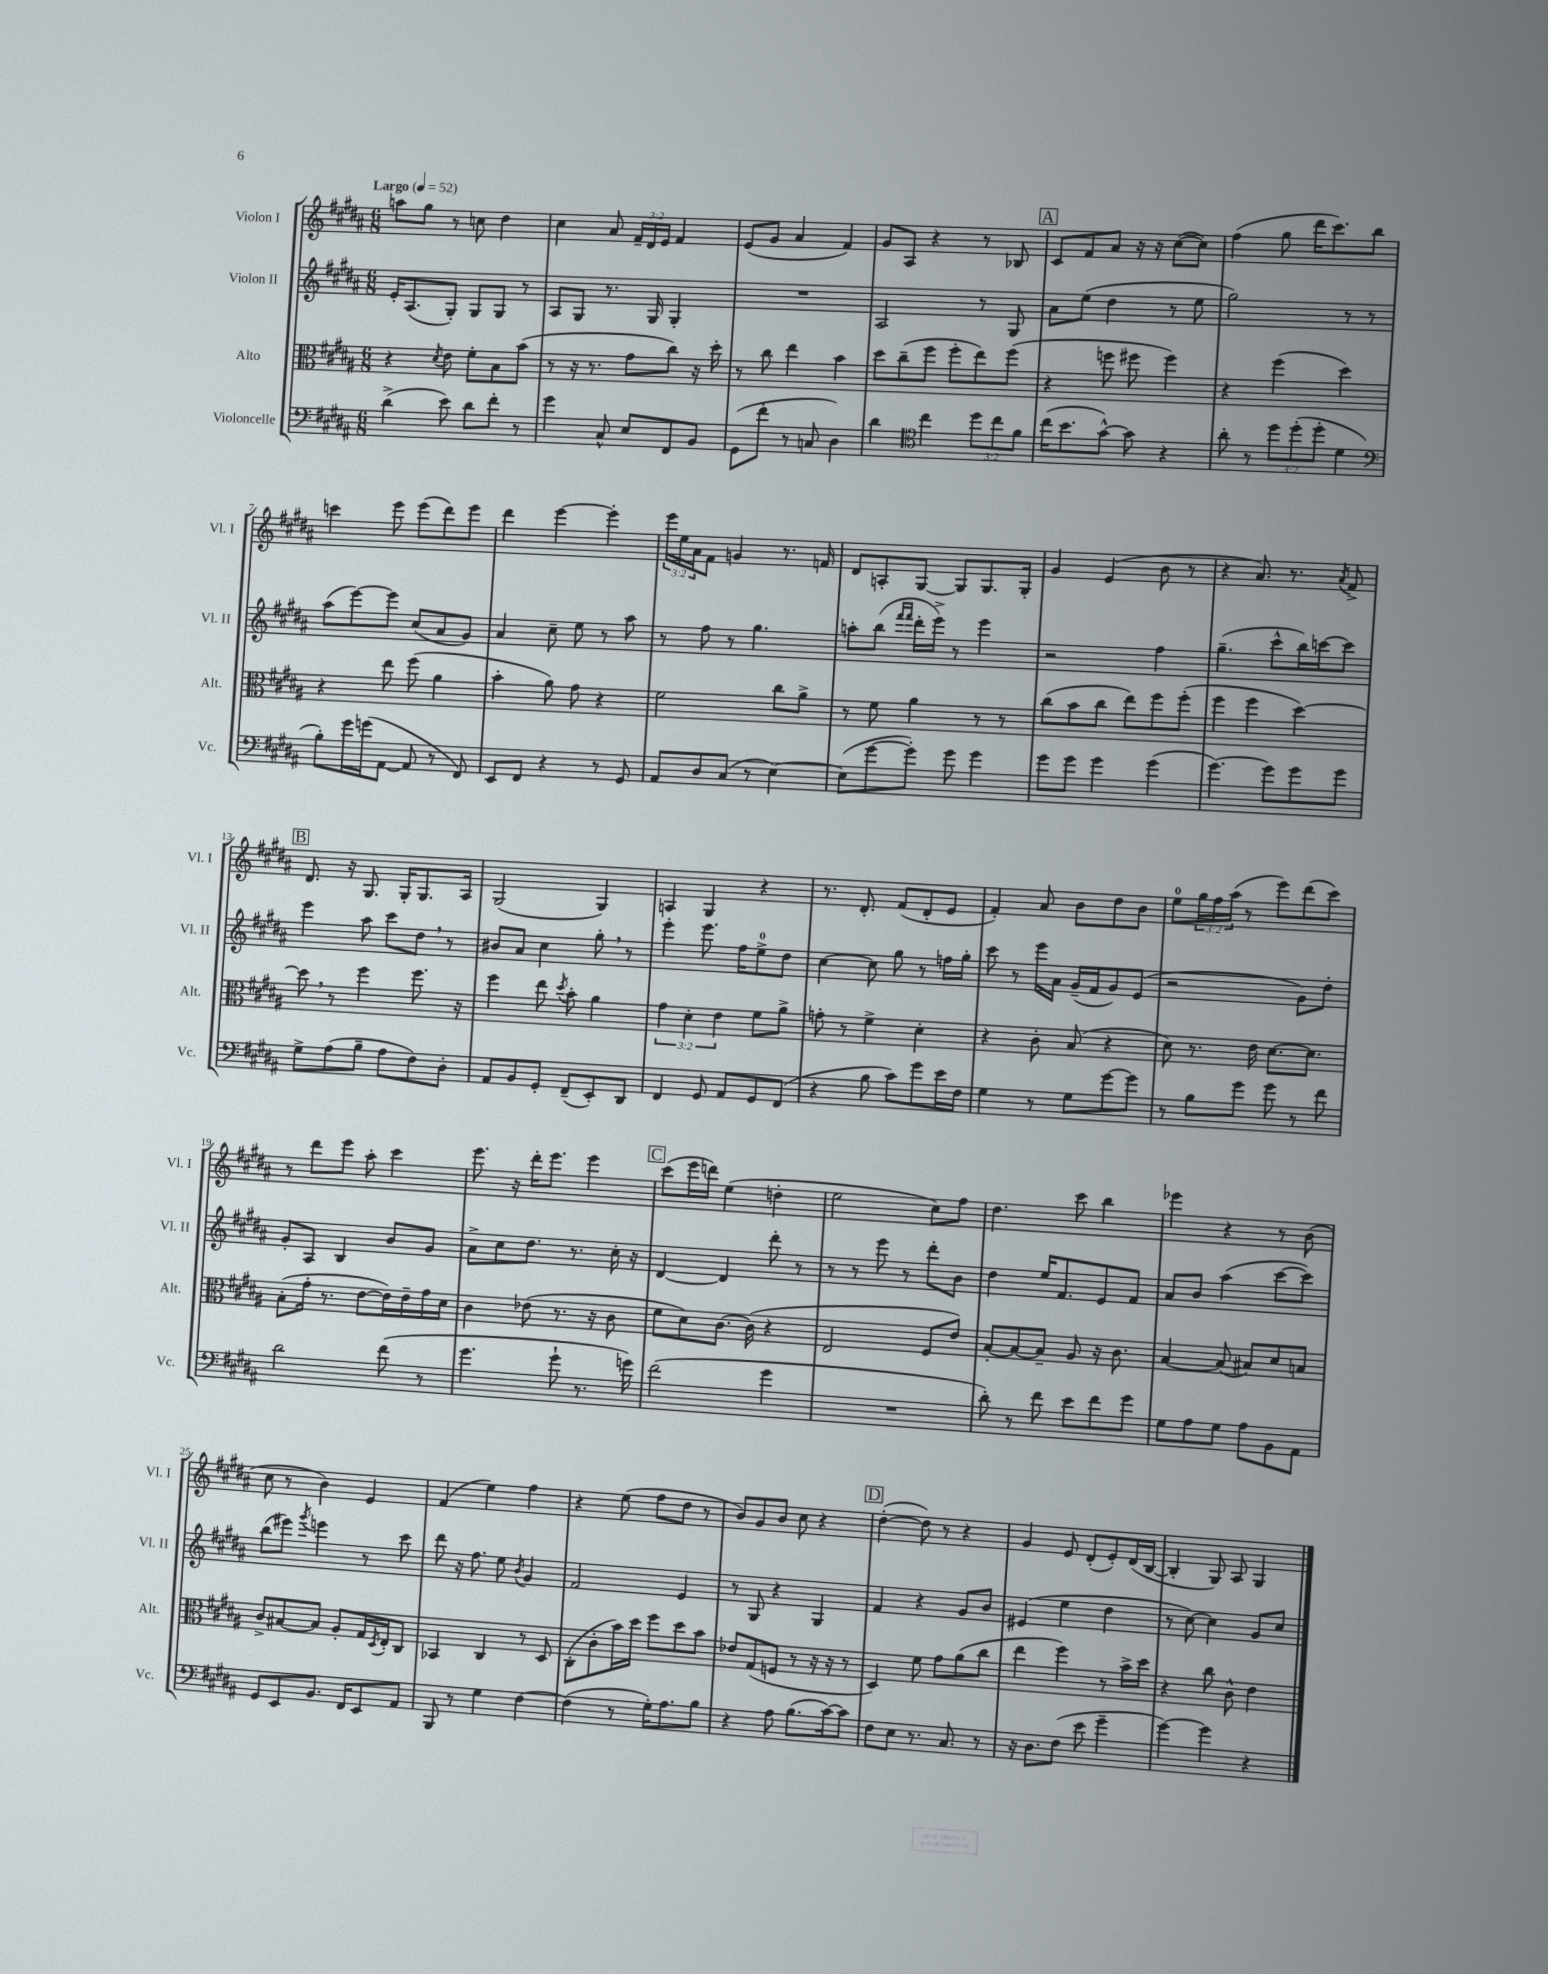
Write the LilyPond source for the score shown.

<<
\new StaffGroup <<
\new Staff = "s0" \with { instrumentName = "Violon I" shortInstrumentName = "Vl. I" } {
    \clef treble \key b \major \numericTimeSignature \time 6/8 \override Staff.TupletNumber.text = #tuplet-number::calc-fraction-text \tempo "Largo" 4 = 52
    a''8 gis''8 r8 c''8 dis''4 |
    cis''4 ais'8 \tuplet 3/2 { fis'16-- dis'16 e'16 } fis'4 |
    e'8( gis'8 ais'4 fis'4) |
    gis'8 ais8 r4 r8 bes8 |
    \mark \markup { \box "A" } cis'8 fis'8 ais'8 r16 r16 cis''8~( cis''8) |
    fis''4( gis''8 dis'''16 cis'''8.) b''8 |
    c'''4 e'''8 e'''8( dis'''8) e'''8 |
    dis'''4 e'''4~ e'''4-. |
    \tuplet 3/2 { e'''16 e''16 ais'16 } fis'8 g'4 r8. f'16 |
    dis'8 a8-. gis8~ gis8 gis8. gis16-. |
    gis'4 e'4( b'8 r8 |
    r4 ais'8.) r8. \acciaccatura { ais'8 } fis'8-> |
    \mark \markup { \box "B" } dis'8. r16 gis8. gis16-. gis8. ais16 |
    gis2( gis4) |
    a4 gis4 r4 |
    r8. dis'8.-. fis'8( dis'8-. e'8 |
    fis'4-.) ais'8 b'8 dis''8 b'8 |
    e''8-0 \tuplet 3/2 { gis''16 fis''16 ais''16( } r8 e'''8) dis'''8( cis'''8) |
    r8 dis'''8 e'''8 ais''8-. cis'''4 |
    e'''8. r16 dis'''16-. e'''8. e'''4 |
    \mark \markup { \box "C" } cis'''8( e'''16 d'''16) e''4( d''4-. |
    e''2 cis''8) fis''8 |
    dis''4. cis'''8 b''4 |
    ees'''4 r4 r8 b'8( |
    cis''8 r8 b'4) e'4 |
    fis'4( e''4) fis''4 |
    r4 e''8( fis''8 dis''8 r8 |
    b'8) gis'8 b'8 cis''8 r4 |
    \mark \markup { \box "D" } dis''4~-.( dis''8) r8 r4 |
    gis'4 e'8 dis'8-.( e'8-.) dis'16( b16~ |
    b4-. gis8) ais8 gis4 \bar "|." |
}
\new Staff = "s1" \with { instrumentName = "Violon II" shortInstrumentName = "Vl. II" } {
    \clef treble \key b \major \numericTimeSignature \time 6/8
    e'16-. ais8.( gis8-.) gis8 gis8 r8 |
    ais8 gis8 r8. gis16 gis4-. |
    R2. |
    ais2 r8 gis8 |
    \mark \markup { \box "A" } ais'8 e''8( dis''4 r8 e''8 |
    gis''2) r8 r8 |
    ais''8( e'''8~) e'''8 cis''8( ais'8 gis'8) |
    ais'4 cis''8-- e''8 r8 ais''8 |
    r8 fis''8 r8 gis''4. |
    a''8-. b''8( \grace { fis'''16 fis'''16 } dis'''16-. e'''16->) r8 e'''4 |
    r2 fis''4 |
    gis''4.--( cis'''8-^ b''16) c'''16~ c'''8 |
    \mark \markup { \box "B" } e'''4 ais''8 cis'''8 dis''8 \breathe r8 |
    bis'8 ais'8 cis''4 gis''8-. \breathe r8 |
    e'''4-. e'''8. fis''16 e''8-0-> dis''8 |
    cis''4~ cis''8 gis''8 r8 f''16 gis''16-. |
    cis'''8 r8 e'''16 ais'16 gis'16--( fis'16 gis'8) e'8( |
    r2 gis'8) dis''8-. |
    gis'8-. ais8 b4 b'8 gis'8 |
    ais'8-> cis''8 dis''8. r8. cis''16-. r16 |
    \mark \markup { \box "C" } dis'4~ dis'4 dis'''8-. r8 |
    r8 r8 e'''8 r8 dis'''8-. b'8 |
    dis''4 e''16 fis'8. e'8 fis'8 |
    ais'8 b'8 ais''4( cis'''8~ cis'''8) |
    b''8( eis'''8) \acciaccatura { gis'''8 } e'''4 r8 cis'''8 |
    dis'''8 r16 fis''8. e''8 \acciaccatura { b'8 } gis'4 |
    fis'2 e'4 |
    r8 gis8 r4 gis4 |
    \mark \markup { \box "D" } fis'4 r4 gis'8 b'8 |
    eis'4( e''4 dis''4 |
    r8 cis''8~) cis''4 gis'8 cis''8 \bar "|." |
}
\new Staff = "s2" \with { instrumentName = "Alto" shortInstrumentName = "Alt." } {
    \clef alto \key b \major \numericTimeSignature \time 6/8 \override Staff.TupletNumber.text = #tuplet-number::calc-fraction-text
    r4 \acciaccatura { dis'8 } e'8 fis'8-. b8 b'8( |
    r8 r16 r8. gis'8 cis''8) r16 dis''16-. |
    r8 cis''8 e''4 b'4 |
    dis''8 cis''8--( fis''8 fis''8-. e''8) fis''8( |
    \mark \markup { \box "A" } r4 f''8 fis''8 fis''4) |
    r4 fis''4( dis''4) |
    r4 e''8 fis''8( ais'4 |
    b'4-. ais'8) gis'8 r4 |
    fis'2 cis''8 ais'8-> |
    r8 fis'8 ais'4 r8 r8 |
    cis''8( b'8 cis''8 e''8) fis''8 fis''8-.( |
    fis''4 fis''4 dis''4~) |
    \mark \markup { \box "B" } dis''8 \breathe r8 fis''4 fis''8. r16 |
    fis''4 e''8 \acciaccatura { dis''8 } b'8-. ais'4 |
    \tuplet 3/2 { gis'4 dis'4-. e'4 } fis'8 ais'8-> |
    g'8-. r8 fis'4-> dis'4-. |
    r4 cis'8-. b8( r4 |
    dis'8) r8. e'16 dis'8.~ dis'8. |
    b8-.( gis'16-. r8. e'8~ e'16) e'16-- gis'16 dis'16 |
    cis'4 ees'8( r8. r16 cis'8 |
    \mark \markup { \box "C" } fis'8 dis'8) cis'8.~ cis'16( r4 |
    e2 fis8 e'8) |
    b8~-. b8~ b8-- ais8 r16 cis'8. |
    b4~ b8( bis8) dis'8 b8 |
    cis'8-> bis8~ bis8 ais8-. gis16 \acciaccatura { dis8 } e16-. cis8 |
    bes,4 cis4 r8 dis8 |
    cis8-.( cis'8-. b'16) dis''16 fis''8 dis''8 b'8 |
    ees'8 gis8( f8 r8 r16 r16 r8 |
    \mark \markup { \box "D" } dis4) fis'8 gis'8 ais'8( cis''8 |
    e''4 fis''4) r8 b'16-> dis''16 |
    r4 cis''8 cis'8-^ e'4 \bar "|." |
}
\new Staff = "s3" \with { instrumentName = "Violoncelle" shortInstrumentName = "Vc." } {
    \clef bass \key b \major \numericTimeSignature \time 6/8 \override Staff.TupletNumber.text = #tuplet-number::calc-fraction-text
    dis'4->( e'8) dis'8 fis'8-. r8 |
    gis'4 cis8-^ e8 fis,8 b,8 |
    gis,8( fis'8-. r8 c8 dis4) |
    dis'4 \clef tenor cis''4 \tuplet 3/2 { dis''8 cis''8 fis'8 } |
    \mark \markup { \box "A" } cis''16( b'8. gis'8~-^) gis'8 r4 |
    ais'8-. r8 \tuplet 3/2 { dis''8 dis''8-.( dis''8-. } dis'4 |
    \clef bass b8-.) gis'16 g'16( ais,8~ ais,8 r8 fis,8) |
    e,8 fis,8 r4 r8 gis,8 |
    ais,8 dis8 cis8( r8 e4~) |
    e8( gis'8~ gis'8-.) gis'8 gis'4 |
    gis'8 gis'8 gis'4 gis'4( |
    gis'4.~) gis'8 gis'8 gis'8 |
    \mark \markup { \box "B" } gis8-> ais8( b8-- ais8 fis8) dis8-. |
    ais,8 b,8 gis,8-. fis,8--( e,8-.) dis,8 |
    fis,4 gis,8 ais,8 gis,8 fis,8( |
    r4 b8 cis'8) gis'8 e'16 fis16 |
    gis4 r8 gis8 gis'8~ gis'8 |
    r8 b8 gis'8 gis'8 r8 fis'8 |
    dis'2 fis'8( r8 |
    gis'4. gis'8-! r8. g'16) |
    \mark \markup { \box "C" } fis'2( gis'4 |
    R2. |
    dis'8-.) r8 fis'8 e'8 fis'8 gis'8 |
    gis8 ais8 gis8 ais8 b,8 ais,8 |
    gis,8 e,8 b,8. fis,16 e,8 ais,8 |
    b,,8 r8 gis4 fis4~ |
    fis4( r8 gis16-.) ais8. b8 |
    r4 ais8 b8.( cis'16~) cis'8 |
    \mark \markup { \box "D" } fis8 e8 r8. cis8. r8 |
    r16 dis8. fis8( e'8 gis'4-- |
    gis'4~) gis'4 r4 \bar "|." |
}
>>
>>
